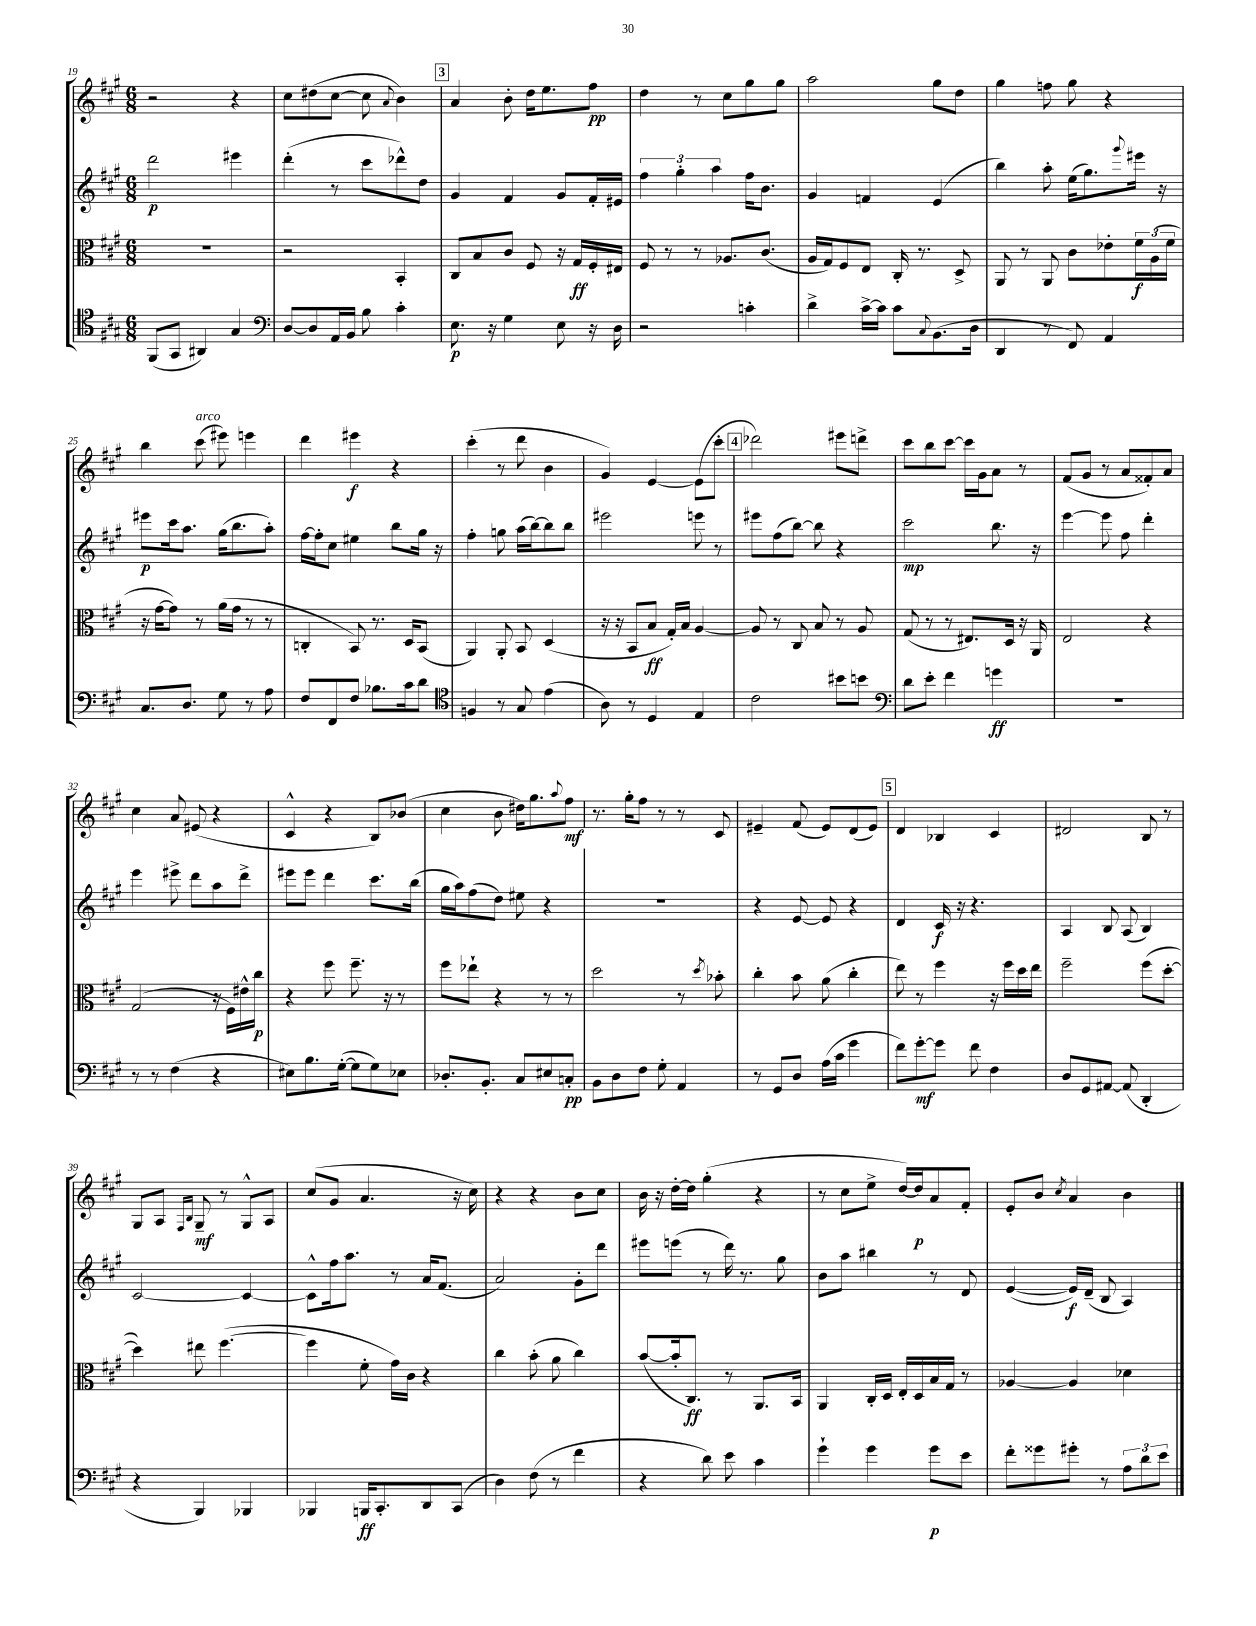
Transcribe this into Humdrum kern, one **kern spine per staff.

**kern	**dynam	**kern	**dynam	**kern	**dynam	**kern	**dynam
*part4	*part4	*part3	*part3	*part2	*part2	*part1	*part1
*staff4	*staff4	*staff3	*staff3	*staff2	*staff2	*staff1	*staff1
*clefC4	*	*clefC3	*	*clefG2	*	*clefG2	*
*k[f#c#g#]	*	*k[f#c#g#]	*	*k[f#c#g#]	*	*k[f#c#g#]	*
*M6/8	*	*M6/8	*	*M6/8	*	*M6/8	*
=19	=19	=19	=19	=19	=19	=19	=19
(8FF#/L	.	2.r	.	2ddd\	p	2r	.
8GG#/J	.	.	.	.	.	.	.
4AA#X/)	.	.	.	.	.	.	.
4G#/	.	.	.	4eee#X\	.	4r	.
=20	=20	=20	=20	=20	=20	=20	=20
*clefF4	*	*	*	*	*	*	*
[8D/L	.	2r	.	(4ddd'\	.	8cc#\L	.
8D/]	.	.	.	.	.	(8dd#X\	.
16AA/L	.	.	.	8r	.	[8cc#\J	.
16BB/JJ	.	.	.	.	.	.	.
8B\	.	.	.	8ccc#\L	.	8cc#\]	.
.	.	.	.	.	.	8qqa/	.
4c#'\	.	4BB'/	.	8ddd-X^^\)	.	4b\)	.
.	.	.	.	8dd\J	.	.	.
!!LO:REH:place=s1:t=3
=21	=21	=21	=21	=21	=21	=21	=21
8.E\	p	8C#/L	.	4g#/	.	4a/	.
.	.	8B/	.	.	.	.	.
16r	.	.	.	.	.	.	.
4G#\	.	8c#/J	.	4f#/	.	8b'\	.
.	.	8F#/	.	.	.	16dd\KL	.
.	.	.	.	.	.	8.ee\	.
8E\	.	16r	.	8g#/L	.	.	.
.	.	16G#/LL	ff	.	.	.	.
16r	.	16F#'/	.	16f#'/L	.	8ff#\J	pp
16D\	.	16E#X/JJ	.	16e#X/JJ	.	.	.
=22	=22	=22	=22	=22	=22	=22	=22
2r	.	8F#/	.	6ff#\	.	4dd\	.
.	.	8r	.	.	.	.	.
.	.	.	.	6gg#'\	.	.	.
.	.	8r	.	.	.	8r	.
.	.	.	.	6aa\	.	.	.
.	.	8.A-X/L	.	.	.	8cc#\L	.
4cn'\	.	.	.	16ff#\KL	.	8gg#\	.
.	.	(8.c#/J	.	8.b\J	.	.	.
.	.	.	.	.	.	8gg#\J	.
=23	=23	=23	=23	=23	=23	=23	=23
4d^\	.	16A/LL	.	4g#/	.	2aa\	.
.	.	16G#/J)	.	.	.	.	.
.	.	8F#/	.	.	.	.	.
[16c#^\LL	.	8E/J	.	4fn/	.	.	.
16c#\JJ]	.	.	.	.	.	.	.
8c#\L	.	16C#'/	.	.	.	.	.
.	.	8.r	.	.	.	.	.
8qqC#/	.	.	.	.	.	.	.
(8.BB\	.	.	.	(4e/	.	8gg#\L	.
.	.	8D^/	.	.	.	8dd\J	.
16D\Jk	.	.	.	.	.	.	.
=24	=24	=24	=24	=24	=24	=24	=24
4DD/	.	8AA/	.	4bb\)	.	4gg#\	.
.	.	8r	.	.	.	.	.
8r	.	8AA/	.	8aa'\	.	8ffn\	.
8FF#/)	.	8c#\L	.	(16ee\KL	.	8gg#\	.
.	.	.	.	8.gg#\)	.	.	.
4AA/	.	8e-X'\	.	.	.	4r	.
.	.	.	.	8qqggg#/	.	.	.
.	.	24f#\L	f	16eee#X\Jk	.	.	.
.	.	(24A\	.	.	.	.	.
.	.	.	.	16r	.	.	.
.	.	24f#\JJ	.	.	.	.	.
!!LO:LB:g=z
=25	=25	=25	=25	=25	=25	=25	=25
8.C#/L	.	16r	.	8eee#X\L	p	4bb\	.
.	.	[16g#\KL	.	.	.	.	.
.	.	8g#\J])	.	16ccc#\k	.	.	.
8.D/J	.	.	.	8.aa\J	.	.	.
!	!	!	!	!	!	!LO:TX:a:i:t=arco	!
.	.	8r	.	.	.	(8ccc#\	.
8G#\	.	(16a\LL	.	(16gg#\KL	.	8eee#X\)	.
.	.	16g#\JJ	.	8.bb\	.	.	.
8r	.	8r	.	.	.	4eeen\	.
8A\	.	8r	.	8aa'\J)	.	.	.
=26	=26	=26	=26	=26	=26	=26	=26
8F#/L	.	4Cn'/	.	[16ff#\LL	.	4ddd\	.
.	.	.	.	16ff#'\J]	.	.	.
8FF#/	.	.	.	8cc#\J	.	.	.
8F#/J	.	8BB/)	.	4ee#X\	.	4eee#X\	f
8.B-X\L	.	8.r	.	.	.	.	.
.	.	.	.	8bb\L	.	4r	.
16c#\k	.	16D/KL	.	.	.	.	.
8d\J	.	(8BB/J	.	16gg#\Jk	.	.	.
.	.	.	.	16r	.	.	.
=27	=27	=27	=27	=27	=27	=27	=27
*clefC4	*	*	*	*	*	*	*
4Fn/	.	4AA/)	.	4ff#'\	.	(4ccc#'\	.
8r	.	8AA'/	.	8ggn\	.	8r	.
8G#/	.	8BB/	.	(16aa\LL	.	8ddd\	.
.	.	.	.	[16bb\J)	.	.	.
(4e\	.	(4D/	.	8bb\]	.	4b\	.
.	.	.	.	8bb\J	.	.	.
=28	=28	=28	=28	=28	=28	=28	=28
8A\)	.	16r	.	2eee#X\	.	4g#/)	.
.	.	16r	.	.	.	.	.
8r	.	8BB/L	.	.	.	.	.
4D/	.	8B/J	ff	.	.	[4e/	.
.	.	16G#'/LL)	.	.	.	.	.
.	.	16B/JJ	.	.	.	.	.
4E/	.	[4A/	.	8eeen\	.	(8e\L]	.
.	.	.	.	8r	.	8ccc#'\J	.
!!LO:REH:place=s1:t=4
=29	=29	=29	=29	=29	=29	=29	=29
2c#\	.	8A/]	.	8eee#X\L	.	2ddd-X\)	.
.	.	8r	.	(8ff#\	.	.	.
.	.	8C#/	.	[8bb\J)	.	.	.
.	.	8B/	.	8bb\]	.	.	.
8b#X\L	.	8r	.	4r	.	8eee#X\L	.
8bn\J	.	8A/	.	.	.	8dddn^\J	.
=30	=30	=30	=30	=30	=30	=30	=30
*clefF4	*	*	*	*	*	*	*
8d\L	.	(8G#/	.	2ccc#\	mp	8ccc#\L	.
8e'\J	.	8r	.	.	.	8bb\	.
4f#\	.	8r	.	.	.	[8ccc#\J	.
.	.	8.E#X/L)	.	.	.	16ccc#\LL]	.
.	.	.	.	.	.	16g#\J	.
4gn\	ff	.	.	8.bb\	.	8a\J	.
.	.	16D/Jk	.	.	.	.	.
.	.	16r	.	.	.	8r	.
.	.	16AA/	.	16r	.	.	.
=31	=31	=31	=31	=31	=31	=31	=31
2.r	.	2E/	.	[4eee\	.	(8f#/L	.
.	.	.	.	.	.	8g#/J	.
.	.	.	.	8eee\]	.	8r	.
.	.	.	.	8ff#\	.	8a/L	.
.	.	4r	.	4ddd'\	.	8f##X'/)	.
.	.	.	.	.	.	8a/J	.
!!LO:LB:g=z
=32	=32	=32	=32	=32	=32	=32	=32
8r	.	(2G#/	.	4eee\	.	4cc#\	.
8r	.	.	.	.	.	.	.
(4F#\	.	.	.	8eee#X^\	.	8a/	.
.	.	.	.	8ddd\L	.	(8e#X/	.
4r	.	16r	.	8aa\	.	4r	.
.	.	16F#\LL)	.	.	.	.	.
.	.	16e#X^^\	.	8ddd^\J	.	.	.
.	.	16cc#\JJ	p	.	.	.	.
=33	=33	=33	=33	=33	=33	=33	=33
8E#X\L)	.	4r	.	8eee#X\L	.	4c#^^/	.
8.B\	.	.	.	8eee#\J	.	.	.
.	.	8ff#\	.	4ddd\	.	4r	.
([16G#'\Jk	.	.	.	.	.	.	.
8G#\L]	.	8.ff#~\	.	.	.	.	.
8G#\)	.	.	.	8.ccc#\L	.	8B/L)	.
.	.	16r	.	.	.	.	.
8E-X\J	.	8r	.	.	.	(8b-X/J	.
.	.	.	.	(16bb\Jk	.	.	.
=34	=34	=34	=34	=34	=34	=34	=34
8.D-X'/L	.	8ff#\L	.	16gg#\LL	.	4cc#\	.
.	.	.	.	16aa\J)	.	.	.
.	.	8ee-X`\J	.	(8ff#\	.	.	.
8.BB'/J	.	.	.	.	.	.	.
.	.	4r	.	8dd\J)	.	8b\	.
8C#/L	.	.	.	8ee#X\	.	16dd#X\KL)	.
.	.	.	.	.	.	8.gg#\	.
8E#X/	.	8r	.	4r	.	.	.
.	.	.	.	.	.	8qqaa/	.
8Cn'/J	pp	8r	.	.	.	8ff#\J	mf
=35	=35	=35	=35	=35	=35	=35	=35
8BB\L	.	2dd\	.	2.r	.	8.r	.
8D\	.	.	.	.	.	.	.
.	.	.	.	.	.	16gg#'\KL	.
8F#\J	.	.	.	.	.	8ff#\J	.
8G#'\	.	.	.	.	.	8r	.
4AA/	.	8r	.	.	.	8r	.
.	.	8qdd/	.	.	.	.	.
.	.	8b-X'\	.	.	.	8c#/	.
=36	=36	=36	=36	=36	=36	=36	=36
8r	.	4cc#'\	.	4r	.	4e#X~/	.
8GG#/L	.	.	.	.	.	.	.
8D/J	.	8b\	.	[8e/	.	(8f#/	.
(16A\LL	.	(8a\	.	8e/]	.	8e#/L)	.
16c#\JJ	.	.	.	.	.	.	.
4g#\	.	4cc#'\	.	4r	.	(8d/	.
.	.	.	.	.	.	8e#/J)	.
!!LO:REH:place=s1:t=5
=37	=37	=37	=37	=37	=37	=37	=37
8f#\L)	.	8ee\)	.	4d/	.	4d/	.
[8g#'\	mf	8r	.	.	.	.	.
8g#\J]	.	4ff#\	.	16c#/	f	4B-X/	.
.	.	.	.	16r	.	.	.
8f#\	.	.	.	4.r	.	.	.
4F#\	.	16r	.	.	.	4c#/	.
.	.	16ff#\LL	.	.	.	.	.
.	.	16dd\	.	.	.	.	.
.	.	16ee\JJ	.	.	.	.	.
=38	=38	=38	=38	=38	=38	=38	=38
8D/L	.	2ff#~\	.	4A/	.	2d#X/	.
8GG#/	.	.	.	.	.	.	.
[8AA#X/J	.	.	.	8B/	.	.	.
(8AA#/]	.	.	.	(8A/	.	.	.
4DD'/	.	(8ff#\L	.	4B/)	.	8B/	.
.	.	[8dd'\J	.	.	.	8r	.
!!LO:LB:g=z
=39	=39	=39	=39	=39	=39	=39	=39
4r	.	4dd\])	.	[2c#/	.	8G#/L	.
.	.	.	.	.	.	8A/J	.
.	.	.	.	.	.	16qqF#/LL	.
.	.	.	.	.	.	16qqB/JJ	.
4BBB/)	.	8ee#X\	.	.	.	8G#~/	mf
.	.	([4.ff#\	.	.	.	8r	.
4BBB-X/	.	.	.	4c#/_	.	8G#^^/L	.
.	.	.	.	.	.	8A/J	.
=40	=40	=40	=40	=40	=40	=40	=40
4BBB-X/	.	4ff#\]	.	8c#^^\L]	.	(8cc#/L	.
.	.	.	.	16ff#\k	.	8g#/J	.
.	.	.	.	8.aa\J	.	.	.
16BBBn/KL	ff	8f#'\	.	.	.	4.a/	.
8.CC#'/	.	.	.	.	.	.	.
.	.	16g#\LL)	.	8r	.	.	.
.	.	16c#\JJ	.	.	.	.	.
8DD/	.	4r	.	16a/KL	.	.	.
.	.	.	.	(8.f#/J	.	.	.
(8CC#/J	.	.	.	.	.	16r	.
.	.	.	.	.	.	16cc#\)	.
=41	=41	=41	=41	=41	=41	=41	=41
4D\)	.	4cc#\	.	2a/)	.	4r	.
(8F#\	.	(8b'\	.	.	.	4r	.
8r	.	8a\	.	.	.	.	.
4f#\	.	4cc#\)	.	8g#'\L	.	8b\L	.
.	.	.	.	8ddd\J	.	8cc#\J	.
=42	=42	=42	=42	=42	=42	=42	=42
4r	.	([8b/L	.	8eee#X\L	.	16b\	.
.	.	.	.	.	.	16r	.
.	.	16b'/k]	.	(8eeen\J	.	[16dd'\LL	.
.	.	8.C#/J)	ff	.	.	16dd\JJ]	.
8d\)	.	.	.	8r	.	(4gg#'\	.
8e\	.	8r	.	16ddd\)	.	.	.
.	.	.	.	8.r	.	.	.
4c#\	.	8.AA/L	.	.	.	4r	.
.	.	.	.	8gg#\	.	.	.
.	.	16BB/Jk	.	.	.	.	.
=43	=43	=43	=43	=43	=43	=43	=43
4g#`\	.	4AA/	.	8b\L	.	8r	.
.	.	.	.	8aa\J	.	8cc#\L	.
4g#\	.	16C#'/LL	.	4bb#X\	.	8ee^\J	.
.	.	16D/JJ	.	.	.	.	.
.	.	16E'/LL	.	.	.	[16dd/LL)	.
.	.	16D/	.	.	.	16dd/J]	p
8g#\L	p	16B/	.	8r	.	8a/	.
.	.	16G#/JJ	.	.	.	.	.
8e\J	.	8r	.	8d/	.	8f#'/J	.
=44	=44	=44	=44	=44	=44	=44	=44
8f#'\L	.	[4A-X/	.	([4e/	.	8e'/L	.
8g##X\	.	.	.	.	.	8b/J	.
.	.	.	.	.	.	8qcc#/	.
8g#X'\J	.	4A-/]	.	16e/LL])	f	4a/	.
.	.	.	.	(16d~/JJ	.	.	.
8r	.	.	.	8B/	.	.	.
12A\L	.	4d-X\	.	4A/)	.	4b\	.
12d\	.	.	.	.	.	.	.
12e\J	.	.	.	.	.	.	.
==	==	==	==	==	==	==	==
*-	*-	*-	*-	*-	*-	*-	*-
